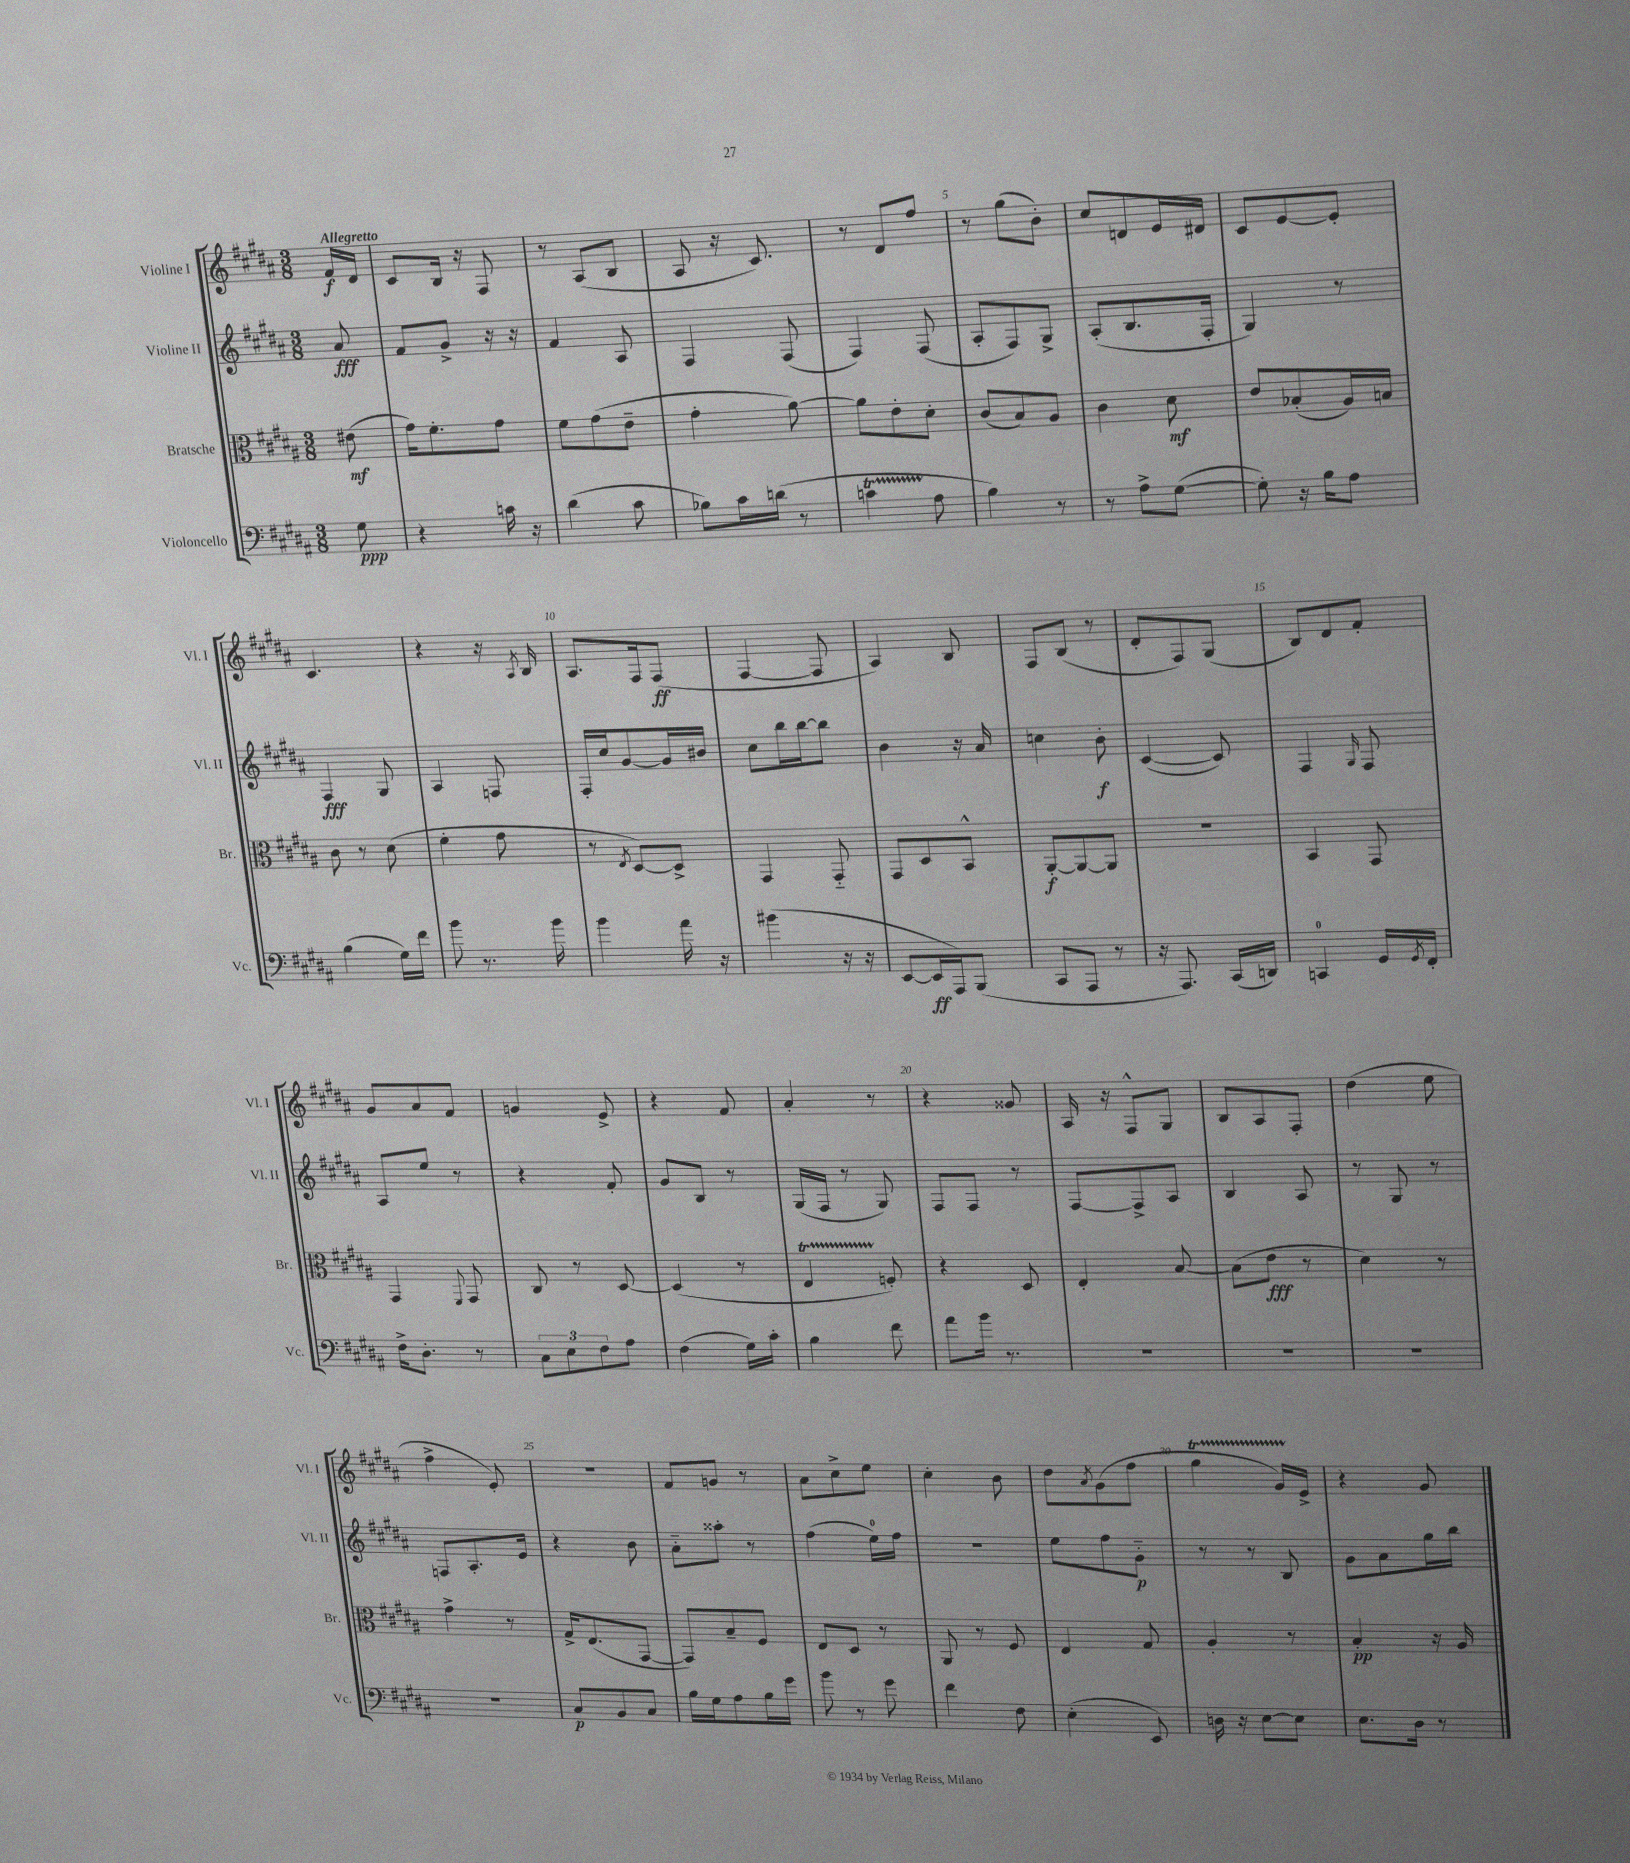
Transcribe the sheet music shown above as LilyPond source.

<<
\new StaffGroup <<
\new Staff = "s0" \with { instrumentName = "Violine I" shortInstrumentName = "Vl. I" } {
    \clef treble \key b \major \numericTimeSignature \time 3/8 \partial 8 \tempo "Allegretto"
    fis'16\f dis'16 |
    cis'8 b16 r16 fis8 |
    r8 ais8( b8 |
    ais8 r16 cis'8.) |
    r8 dis'8 fis''8 |
    r8 gis''8( b'8-.) |
    cis''8 d'8 e'16 dis'16 |
    cis'8 e'8~ e'8-. |
    cis'4. |
    r4 r16 \acciaccatura { ais8 } b16 |
    ais8. fis16 fis8\ff( |
    fis4~ fis8 |
    ais4) b8 |
    fis8 b8( r8 |
    dis'8-. fis8) gis8( |
    b8) dis'8 fis'8-. |
    gis'8 ais'8 fis'8 |
    g'4 e'8-> |
    r4 fis'8 |
    ais'4-. r8 |
    r4 gisis'8 |
    ais16 r16 fis8-^ gis8 |
    b8 ais8 fis8-. |
    dis''4( e''8 |
    fis''4-> e'8-.) |
    R4. |
    fis'8 g'8 r8 |
    ais'8 cis''8-> e''8 |
    cis''4-. b'8 |
    dis''8 \acciaccatura { ais'8 } gis'8( fis''8 |
    gis''4\startTrillSpan gis'16) e'16->\stopTrillSpan |
    r4 gis'8 \bar "|." |
}
\new Staff = "s1" \with { instrumentName = "Violine II" shortInstrumentName = "Vl. II" } {
    \clef treble \key b \major \numericTimeSignature \time 3/8 \partial 8
    ais'8\fff |
    fis'8 gis'8-> r16 r16 |
    fis'4 ais8 |
    fis4 fis8( |
    fis4) fis8( |
    ais8-. fis8) gis8-> |
    ais8-.( b8. fis16-. |
    gis4) r8 |
    fis4\fff gis8 |
    ais4 f8 |
    fis16-. cis''16 gis'8~ gis'16 bis'16 |
    cis''8 b''16 b''16~ b''8 |
    b'4 r16 ais'16 |
    c''4 b'8-.\f |
    cis'4~( cis'8) |
    fis4 \grace { gis16 } fis8 |
    ais8 e''8 r8 |
    r4 fis'8-. |
    gis'8 b8 r8 |
    gis16( fis16 r8 gis8) |
    fis8 fis8 r8 |
    fis8~ fis8-> ais8 |
    b4 ais8 |
    r8 gis8 r8 |
    f8 ais8.-. e'16 |
    r4 b'8 |
    ais'8-_ aisis''8-. r8 |
    fis''4( e''16-0) fis''16 |
    r4. |
    e''8 fis''8 gis'8-_\p |
    r8 r8 b8 |
    gis'8 ais'8 gis''16 b''16 \bar "|." |
}
\new Staff = "s2" \with { instrumentName = "Bratsche" shortInstrumentName = "Br." } {
    \clef alto \key b \major \numericTimeSignature \time 3/8 \partial 8
    eis'8\mf( |
    gis'16) fis'8.-. gis'8 |
    fis'8 gis'8( e'8-- |
    gis'4-. ais'8~) |
    ais'8 e'8-. dis'8-. |
    cis'8( b8) ais8 |
    cis'4 dis'8\mf |
    e'8 bes8-.( ais16) b16 |
    cis'8 r8 dis'8( |
    fis'4-. gis'8 |
    r8 \acciaccatura { e8 } dis8~) dis8-> |
    gis,4 gis,8-_ |
    gis,8 dis8 b,8-^ |
    ais,8~-.\f ais,8~ ais,8 |
    r4. |
    b,4 gis,8 |
    gis,4 \appoggiatura { fis,8 } gis,8 |
    cis8 r8 dis8~ |
    dis4( r8 |
    e4\startTrillSpan f8-.\stopTrillSpan) |
    r4 dis8 |
    e4-. b8~ |
    b8( e'8\fff r8 |
    dis'4) r8 |
    gis'4-> r8 |
    gis16-> e8.( gis,8~ |
    gis,8) b8-- fis8 |
    e8 dis8 r8 |
    ais,8 r8 fis8 |
    e4 gis8 |
    ais4-. r8 |
    b4-.\pp r16 ais16 \bar "|." |
}
\new Staff = "s3" \with { instrumentName = "Violoncello" shortInstrumentName = "Vc." } {
    \clef bass \key b \major \numericTimeSignature \time 3/8 \partial 8
    gis8\ppp |
    r4 c'16 r16 |
    dis'4( cis'8 |
    bes8) cis'16 d'16( r8 |
    c'4\startTrillSpan ais8\stopTrillSpan |
    b4) r8 |
    r8 ais8-> gis8~( |
    gis8-.) r16 b16 ais8 |
    b4( gis16) fis'16 |
    b'8 r8. b'16 |
    b'4 ais'16 r16 |
    bis'4( r16 r16 |
    e,8~ e,16\ff ais,,16) b,,8( |
    cis,8 ais,,8 r8 |
    r16 ais,,8.) cis,16( d,16) |
    c,4-0 gis,16 \acciaccatura { gis,8 } fis,16-. |
    fis16-> dis8.-. r8 |
    \tuplet 3/2 { cis8 e8 fis8 } ais8 |
    fis4( gis16) cis'16-. |
    b4 fis'8 |
    ais'8 b'16 r8. |
    R4. |
    R4. |
    R4. |
    R4. |
    cis8\p b,8 cis8 |
    b16 gis16 ais8 b16 gis'16 |
    b'8 r8 gis'8 |
    fis'4 fis8 |
    e4-.( e,8) |
    d16 r16 e8~ e8 |
    e8. dis16 r8 \bar "|." |
}
>>
>>
\layout { \context { \Score \override BarNumber.break-visibility = ##(#f #t #t) barNumberVisibility = #(every-nth-bar-number-visible 5) } }
